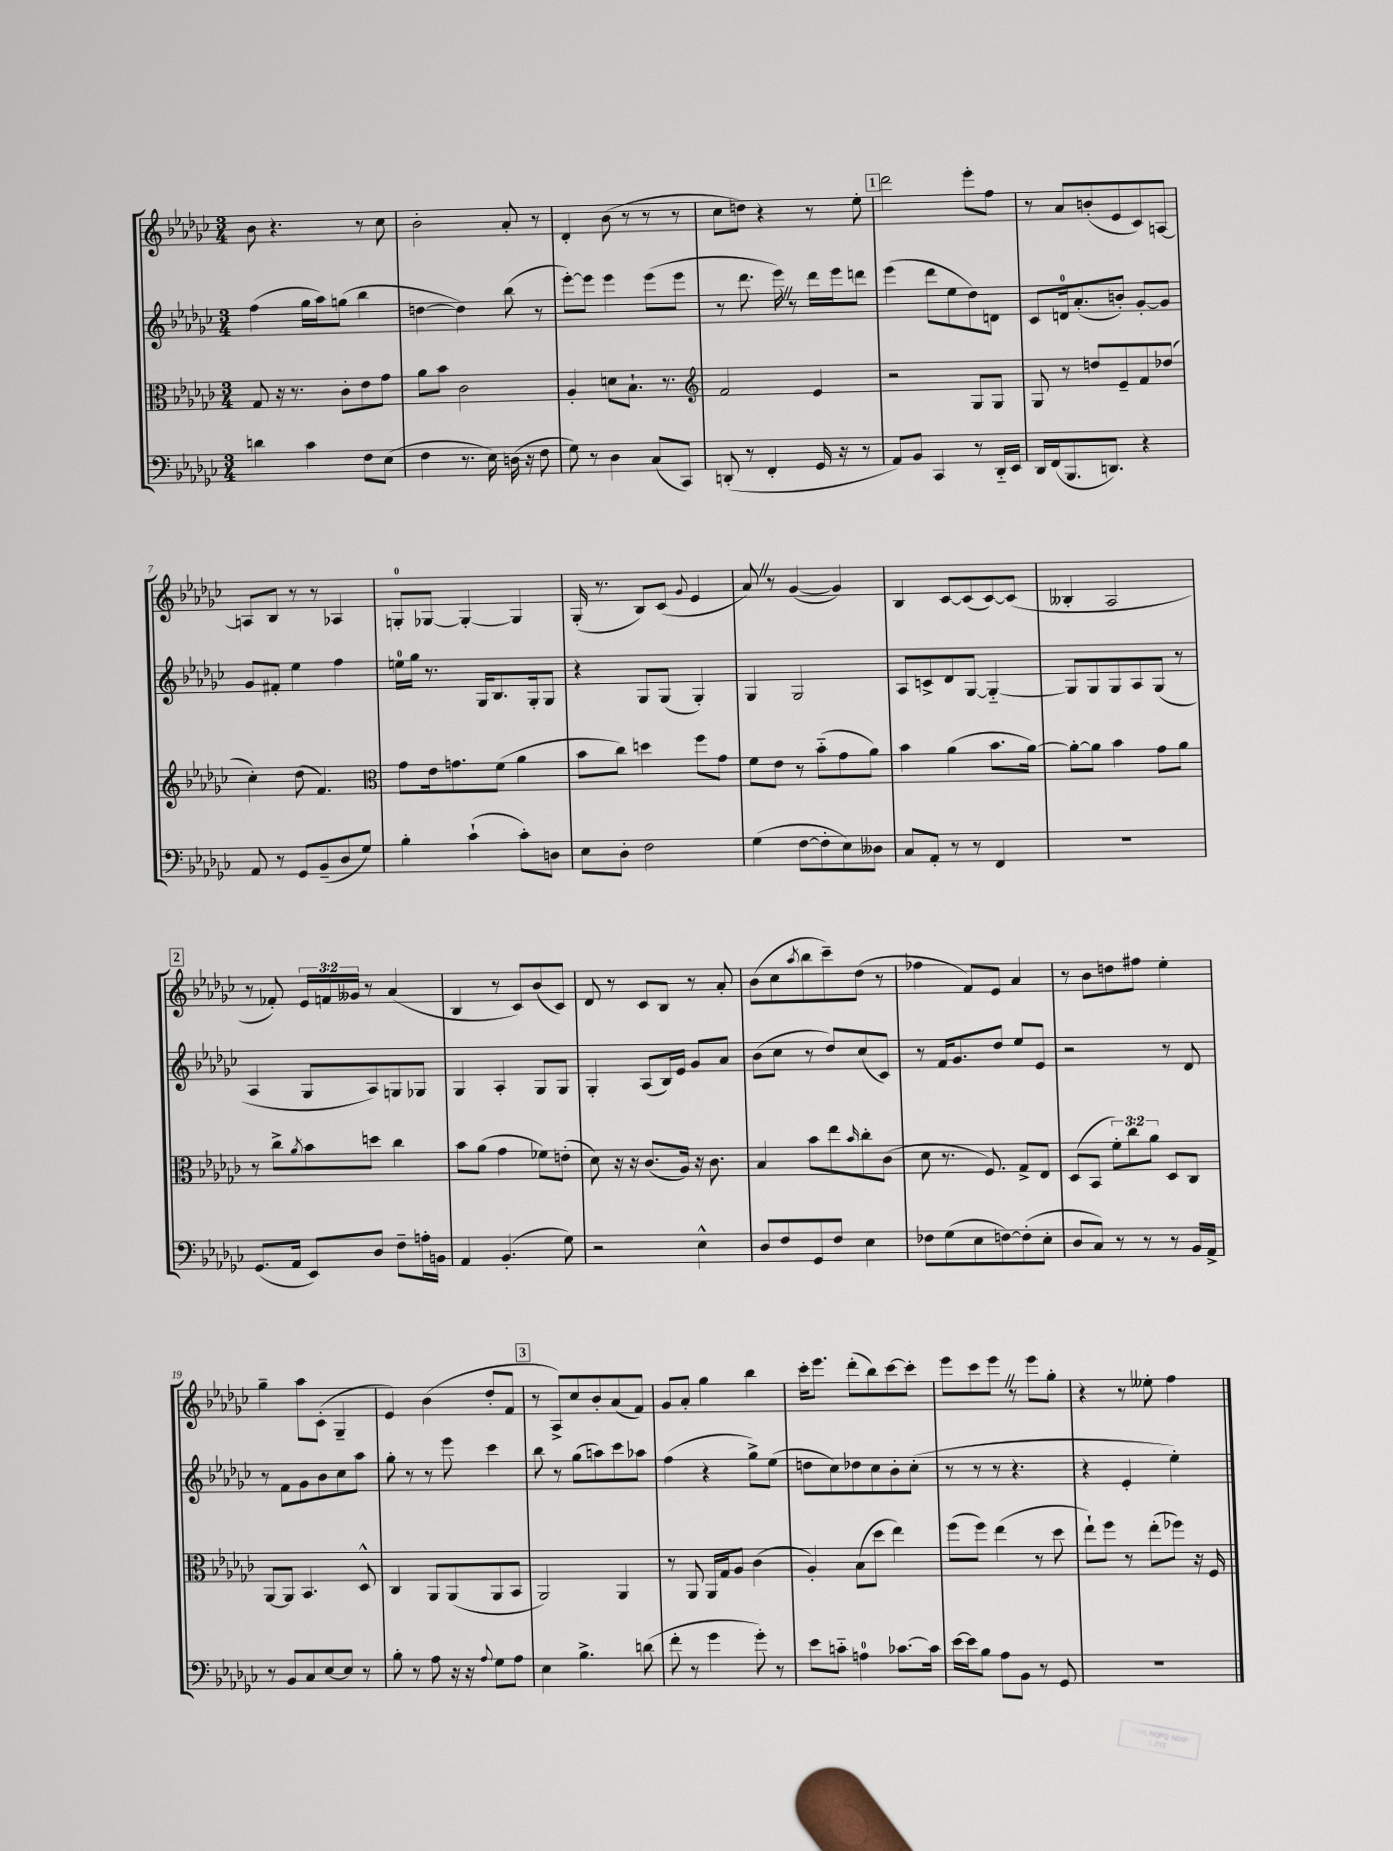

**kern	**kern	**kern	**kern
*part4	*part3	*part2	*part1
*staff4	*staff3	*staff2	*staff1
*clefF4	*clefC3	*clefG2	*clefG2
*k[b-e-a-d-g-c-]	*k[b-e-a-d-g-c-]	*k[b-e-a-d-g-c-]	*k[b-e-a-d-g-c-]
*M3/4	*M3/4	*M3/4	*M3/4
=1	=1	=1	=1
4dn\	8G-/	(4ff\	8b-\
.	16r	.	4.r
.	8.r	.	.
4c-\	.	16gg-\LL	.
.	.	16aa-\J)	.
.	8c-'\L	(8ggn\J	.
8F\L	8e-\	4bb-\	8r
(8E-\J	8g-\J	.	8cc-\
=2	=2	=2	=2
4F\	8a-\L	[4ddn\	2b-'\
.	8b-\J	.	.
8.r	2c-\	4dd\])	.
16E-\)	.	.	.
(16Dn\	.	(8bb-\	8a-'/
16r	.	.	.
8F\	.	8r	8r
=3	=3	=3	=3
8G-\)	4A-'/	[8eee-'\L)	4d-'/
8r	.	8eee-\J]	.
4D-\	8dn\L	4eee-\	(8b-\
.	8.B-`\J	.	8r
(8C-/L	.	(8eee-\L	8r
.	8.r	.	.
8CC-/J)	.	8eee-\J	8r
=4	=4	=4	=4
*	*clefG2	*	*
(8DDn'/	2f/	8r	8cc-\L
8r	.	8.ddd-\	8ddn\J)
4FF'/	.	.	4r
.	.	16eee-Z\)	.
.	.	8r	.
16GG-/	4e-/	16ddd-\LL	8r
16r	.	16eee-\J	.
8r	.	8dddn\J	8ee-'\
!!LO:REH:place=s1:t=1
=5	=5	=5	=5
8AA-/L)	2r	(4eee-\	2ddd-\
8BB-/J	.	.	.
4CC-/	.	8ddd-\L	.
.	.	8ee-\	.
8r	8G-/L	8dd-\)	8eee-'\L
16DD-/LL	8G-/J	8dn\J	8ff\J
16EE-/JJ	.	.	.
=6	=6	=6	=6
16DD-/LL	8G-/	8c-/L	8r
(16FF/J	.	.	.
8.BBB-/	8r	16dn/k	8a-/L
.	.	(8.a-'/	.
.	8ddn/L	.	(8bn'/
8.DDn/J)	.	.	.
.	8e-~/	8bn'/J)	8e-/
4r	8f/	[8g-'/L	8c-/)
.	(8dd-X/J	8g-/J]	[8An/J
!!LO:LB:g=z
=7	=7	=7	=7
8AA-/	4cc-'\)	8g-/L	8An/L]
8r	.	8f#X'/J	8B-/J
8GG-/L	(8dd-\	4ee-\	8r
(8BB-~/	4.f/)	.	8r
8D-/	.	4ff\	4A-X/
8G-/J)	.	.	.
=8	=8	=8	=8
*	*clefC3	*	*
4B-'\	8g-\L	16een\LL	8Gn'/L
.	.	16gg-\JJ	.
.	16e-\k	8.r	[8G-X/J
.	8.gn\	.	.
(4c-`\	.	.	4G-'/_
.	.	16G-/KL	.
.	(8f\J	8.B-/	.
8c-'\L)	4a-\	.	4G-/]
.	.	16G-'/k	.
8Dn\J	.	8G-/J	.
=9	=9	=9	=9
8E-\L	8b-\L	4r	(16G-'/
.	.	.	8.r
8D-'\J	8cc-\J)	.	.
2F\	4ddn\	8G-/L	8B-/L)
.	.	(8G-/J	(8c-/J
.	.	.	8qqg-/
.	8ff\L	4G-'/)	4e-/
.	8g-\J	.	.
=10	=10	=10	=10
(4G-\	8f\L	4G-/	8a-Z/)
.	8e-\J	.	8r
[8F\L	8r	2G-/	([4g-/
8F'\]	(8b-\L	.	.
8E-\)	8g-\	.	4g-/])
8D--X\J	8a-\J)	.	.
=11	=11	=11	=11
8C-/L	4b-\	8A-/L	4B-/
8AA-'/J	.	8cn^/	.
8r	(4a-\	8d-/	[8c-/L
8r	.	[8G-/J	(8c-/]
4FF/	8.b-\L	4G-/_	[8c-/)
.	.	.	(8c-/J]
.	[16a-\Jk)	.	.
=12	=12	=12	=12
2.r	8a-'\L_	8G-/L]	4B--X'/
.	8a-\J]	8G-/	.
.	4b-\	8G-/	2A-/
.	.	8A-/	.
.	8g-\L	(8G-/J	.
.	8a-\J	8r	.
!!LO:LB:g=z
!!LO:REH:place=s1:t=2
=13	=13	=13	=13
(8.GG-/L	8r	4A-/	8r
.	8cc-^\L	.	8f-X'/)
16AA-/Jk	.	.	.
.	8qa-/	.	.
8EE-/L)	8b-\	8G-/L	24e-/LL
.	.	.	24fn/
.	.	.	24g--X/JJ
8D-/J	8ddn\J	8A-/)	8r
8F~\L	4cc-\	8Gn/	(4a-/
16An'\L	.	8G-X/J	.
16BBn\JJ	.	.	.
=14	=14	=14	=14
4AA-/	8b-\L	4G-/	4B-/
.	(8a-\J	.	.
(4.BB-'/	4g-\	4A-'/	8r
.	.	.	8c-/L)
.	8f-X\L)	8G-/L	(8b-/
8G-\)	(8en'\J	8G-/J	8c-/J)
=15	=15	=15	=15
2r	8d-\)	4G-'/	8d-/
.	16r	.	8r
.	16r	.	.
.	(8.c-/L	(8A-/L	8c-/L
.	.	16B-/L)	8B-/J
.	16A-/Jk)	16e-/JJ	.
4E-^^\	16r	8g-/L	8r
.	8.c-\	.	.
.	.	8a-/J	8a-'/
=16	=16	=16	=16
8D-/L	4B-/	(8b-\L	(8b-\L
8F/	.	8cc-\J	8cc-\
.	.	.	8qaa-/
8GG-/	8b-\L	8r	8bb-\
8F/J	8ee-\	8dd-/L)	8ccc-~\)
.	16qqb-/	.	.
4E-\	8cc-'\	(8cc-/	(8dd-\J
.	(8c-\J	8c-/J)	8r
=17	=17	=17	=17
8F-X\L	8d-\	8r	4ff-X\
(8G-\	8.r	16f/KL	.
.	.	8.g-/	.
8E-\	.	.	8f/L)
.	8.F/)	.	.
[8Fn\)	.	8dd-/J	8e-/J
(8F'\]	8G-^/L	8ee-/L	4a-/
8E-'\J	8E-/J	8e-/J	.
=18	=18	=18	=18
8D-/L	(8D-/L	2r	8r
8C-/J)	8BB-/J	.	8b-\L
8r	12f'\L)	.	8ddn\
.	12cc-\	.	.
8r	.	.	8ff#X\J
.	12a-\J	.	.
8r	8D-/L	8r	4ee-'\
16BB-/LL	8C-/J	8d-/	.
16AA-^/JJ	.	.	.
!!LO:LB:g=z
=19	=19	=19	=19
8r	[8AA-/L	8r	4gg-~\
8BB-/L	8AA-/J]	8f\L	.
8C-/	4.BB-/	8g-\	8aa-\L
[8E-/	.	8b-\	(8c-'\J
8E-/J]	.	8cc-\	4G-~/
8r	8D-^^/	8aa-\J	.
=20	=20	=20	=20
8B-'\	4C-/	8gg-'\	4e-/)
8r	.	8r	.
8A-\	8AA-/L	8r	(4b-\
16r	(8AA-/	8eee-\	.
16r	.	.	.
8qqA-/	.	.	.
8G-\L	8AA-/	4ccc-\	8dd-'/L
8A-\J	8BB-/J	.	8f/J
!!LO:REH:place=s1:t=3
=21	=21	=21	=21
4E-\	2AA-/)	8bb-\	8r
.	.	8r	8A-^/L)
4.B-^\	.	(8gg-\L	8cc-/
.	.	8aan\)	8b-'/
.	4AA-/	8ccc-\	(8a-/
(8dn\	.	8aa-X\J	8f/J)
=22	=22	=22	=22
8f'\	8r	(4ff\	8g-/L
8r	8AA-/	.	8a-'/J
4g-\	16AA-/LL	4r	4gg-\
.	16G-/J	.	.
.	8A-/J	.	.
8g-'\)	(4c-\	8gg-^\L)	4bb-\
8r	.	(8ee-\J	.
=23	=23	=23	=23
8e-\L	4A-'/)	8ddn\L	16ccc-'\KL
.	.	.	8.eee-\J
8cn\J	.	8cc-\)	.
4An\	(8B-\L	8dd-X\	(8ddd-'\L
.	8dd-\J	8cc-\	8bb-\)
[8.c-X\L	4ee-\)	8b-'\	[8ccc-\
.	.	(8cc-'\J	8ccc-'\J]
16c-\Jk]	.	.	.
=24	=24	=24	=24
[16e-\LL	(8ff\L	8r	8eee-\L
16e-\J]	.	.	.
8B-\J	8ff\J)	8r	8ccc-\
8A-\L	(4ee-\	8r	8eee-Z\J
8BB-\J	.	4.r	8r
8r	8r	.	8eee-\L
8GG-/	8dd-\	.	8gg-'\J
=25	=25	=25	=25
2.r	8ee-`\L)	4r	4r
.	8ff\J	.	.
.	8r	4e-'/	8r
.	(8ee-'\L	.	8ee--X'\
.	8ff-X\J)	4ee-'\)	4ff\
.	16r	.	.
.	16F/	.	.
==	==	==	==
*-	*-	*-	*-
